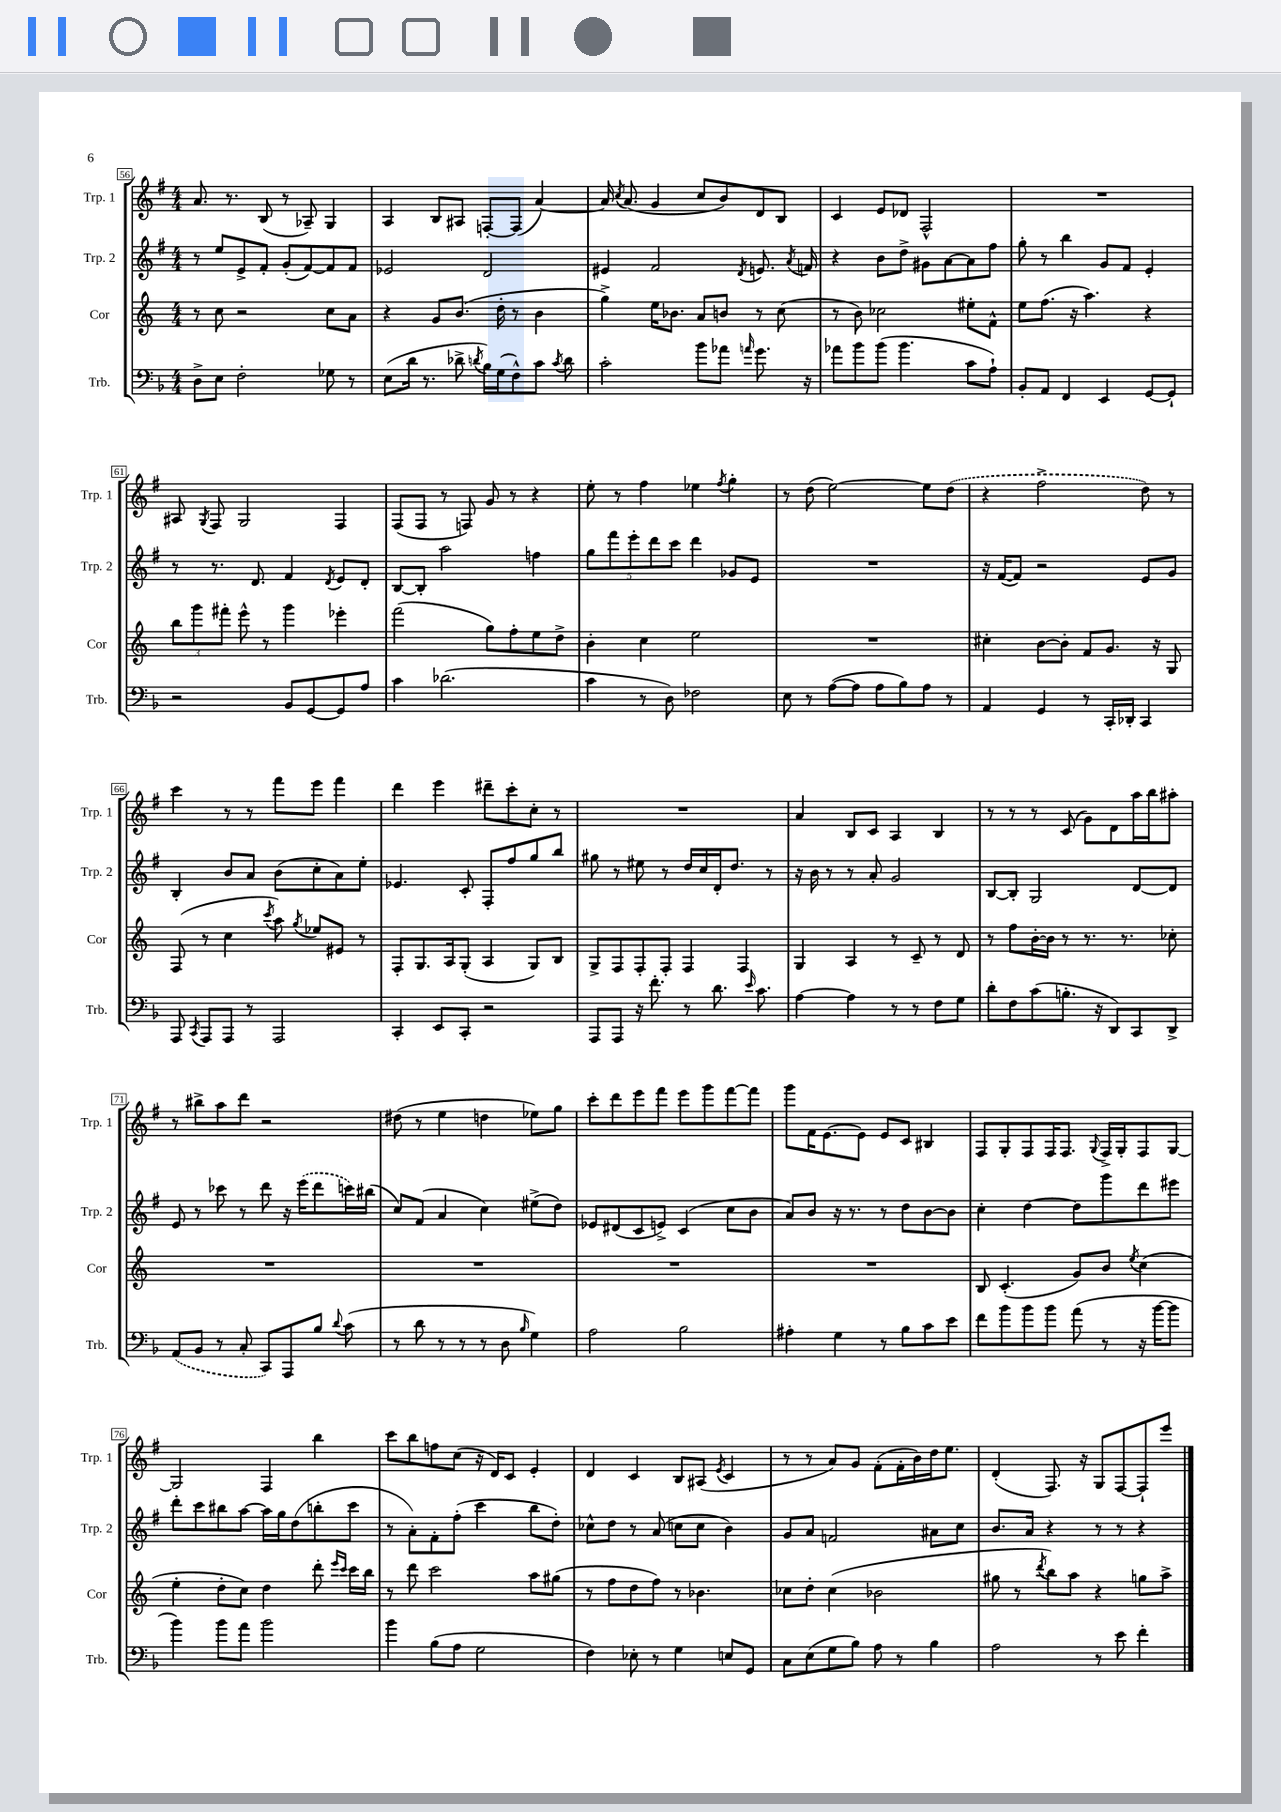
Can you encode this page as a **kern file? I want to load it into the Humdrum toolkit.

**kern	**kern	**kern	**kern
*staff4	*staff3	*staff2	*staff1
*clefF4	*clefG2	*clefG2	*clefG2
*k[b-]	*k[]	*k[f#]	*k[f#]
*M4/4	*M4/4	*M4/4	*M4/4
8D^	8r	8r	8.a
8E	8cc	8ee	.
.	.	.	8.r
2F'	2r	8e^	.
.	.	8f#'	(8B
.	.	(8g'	8r
.	.	[8f#)	8A-~)
8G-	8cc	8f#]	4G
8r	8a	8f#	.
=	=	=	=
(8E	4r	2e-	4A
16d	.	.	.
8.r	.	.	.
.	8g	.	8B
8d-^	(8.b	.	8A#
8qd	.	.	.
16B-)	.	2d	[8F'
(16G	16dd'	.	.
8F^^)	8r	.	(8F]
8c	4b	.	[4a)
8qc	.	.	.
8d	.	.	.
=	=	=	=
2c'	4gg^)	4e#	16a]
.	.	.	8qcc
.	.	.	(8.a
.	16ee	2f#	4g
.	8.b-	.	.
8b-	8a	.	8cc
8a-	8b	.	8b)
16qqa	.	8qd	.
8.g	8r	8.e	8d
.	(8cc	.	8B
.	.	8qa	.
16r	.	16f	.
=	=	=	=
8a-	8r	4r	4c
8b-	8b)	.	.
(8b-	2cc-	8b	8e
4.b-	.	8dd^	8d-
.	.	8g#	2F#^^
.	.	[8a	.
8c	8ee#'	8a]	.
8A`)	8f^^	8ff#	.
=	=	=	=
8BB-'	8ee	8gg'	1r
8AA	(8.ff	8r	.
4FF	.	4bb	.
.	16r	.	.
.	4.aa)	.	.
4EE	.	8g	.
.	.	8f#	.
[8GG	4r	4e'	.
8GG`]	.	.	.
=	=	=	=
2r	12bb	8r	8A#
.	12ggg	.	.
.	.	.	8qG
.	.	8.r	8F#
.	12fff#'	.	.
.	8eee^^	.	2G
.	.	8.d	.
.	8r	.	.
8BB-	4ggg	4f#	.
[8GG	.	.	.
.	.	8qd	.
8GG]	4eee-'	8e	4F#
8A	.	8d'	.
=	=	=	=
4c	(2fff	[8B	(8F#
.	.	8B']	8F#
(2.d-	.	2aa	8r
.	.	.	8F)
.	8gg)	.	8g
.	8ff'	.	8r
.	8ee	4ff	4r
.	8dd^	.	.
=	=	=	=
4c	4b'	10gg	8ee'
.	.	10fff#	.
.	.	.	8r
.	.	10eee'	.
8r	4cc	.	4ff#
.	.	10ddd	.
8D)	.	.	.
.	.	10ccc	.
2F-	2ee	4ddd	4ee-
.	.	.	8qff#
.	.	8g-	4gg'
.	.	8e	.
=	=	=	=
8E	1r	1r	8r
8r	.	.	(8dd
([8A	.	.	[2ee)
8A]	.	.	.
8A	.	.	.
8B-)	.	.	.
8A	.	.	8ee]
8r	.	.	(8dd
=	=	=	=
4AA	4cc#'	16r	4r
.	.	([16f#	.
.	.	8f#])	.
4GG	[8b	2r	2ff#^
.	8b']	.	.
8r	8f	.	.
16CC'	8.g	.	.
16DD-'	.	.	.
4CC	.	8e	8dd)
.	16r	.	.
.	8G	8g	8r
=	=	=	=
8AAA	(8F	4B'	4ccc
8qCC	.	.	.
8AAA	8r	.	.
8AAA	4cc	8b	8r
8r	.	8a	8r
.	8qccc	.	.
2AAA	8aa)	(8b	8fff#
.	8qgg	.	.
.	8ee-	8cc'	8eee
.	8e#	8a)	4fff#
.	8r	8ee'	.
=	=	=	=
4CC'	8F'	4.e-	4ddd
.	8.G	.	.
8EE	.	.	4eee
.	16A	.	.
8CC'	(8G'	8c'	.
2r	4A	8F#'	8ddd#~
.	.	8ff#	8ccc'
.	8G)	8gg	8cc'
.	8B	8bb	8r
=	=	=	=
8AAA	8G^	8gg#	1r
8AAA	8F	8r	.
16r	8F'	8ee#	.
8.f'	.	.	.
.	8F'	8r	.
8r	4F	16dd	.
.	.	16cc	.
8.d	.	16d'	.
.	.	8.dd	.
.	4F	.	.
16qqe	.	.	.
8.c	.	.	.
.	.	8r	.
=	=	=	=
[4A	4G	16r	4a
.	.	16b	.
.	.	8r	.
4A]	4A	8r	8B
.	.	8a'	8c
8r	8r	2g	4A
8r	8c~	.	.
8F	8r	.	4B
8G	8d	.	.
=	=	=	=
8d'	8r	[8B	8r
8F	8ff	8B']	8r
(8c	[16b'	2G	8r
.	16b]	.	.
8.B'	8r	.	(8c
.	8.r	.	8g)
16r	.	.	.
8DD)	.	.	8d
.	8.r	.	.
8CC	.	[8d	16aa
.	.	.	16bb
8DD^	8cc-'	8d]	8aa#'
=	=	=	=
(8AA	1r	8e	8r
8BB-	.	8r	8bb#^
8r	.	8ccc-	8aa
8C'	.	8r	8ddd
8CC)	.	8ddd	2r
8AAA	.	16r	.
.	.	(16eee	.
8B-	.	8ddd	.
8qqd	.	.	.
(8c	.	16ccc)	.
.	.	(16bb#	.
=	=	=	=
8r	1r	8cc)	(8dd#
8d	.	(8f#	8r
8r	.	4a	4ee
8r	.	.	.
8r	.	4cc)	4dd
8D	.	.	.
16qqB-	.	.	.
4G)	.	(8ee#^	8ee-)
.	.	8dd)	8gg
=	=	=	=
2A	1r	8e-	8ccc'
.	.	(8d#	8ddd
.	.	8c	8eee
.	.	8e^)	8fff#
2B-	.	(4c	8eee
.	.	.	8ggg
.	.	8cc	[8fff#
.	.	8b	8fff#]
=	=	=	=
4A#'	1r	8a)	8ggg
.	.	8b	16f#
.	.	.	[8.e
4G	.	16r	.
.	.	8.r	.
.	.	.	8e]
8r	.	8r	8e
8B-	.	8dd	8c
8c	.	[8b	4B#
8e	.	8b]	.
=	=	=	=
8f	8B	4cc'	8F#
8b-	(4.c'	.	8G'
8b-	.	[4dd	8F#
8b-	.	.	16F#
.	.	.	8.F#
(8a	8g)	8dd]	.
.	.	.	8qqG
8r	8b	8ggg	16F#^
.	.	.	16G'
.	8qee	.	.
16r	(4cc	8ddd	8F#
[16b-	.	.	.
8b-]	.	8eee#	[8G
=	=	=	=
4b-)	4ee'	8ddd'	2G]
.	.	8ccc	.
8b-	8dd'	8bb#	.
8a	8cc)	[8aa	.
2b-	4dd	16aa]	4F#
.	.	16gg	.
.	.	(8dd	.
.	8ddd'	8bb'	4bb
.	16qqeee	.	.
.	16qqccc	.	.
.	16ccc	8ccc	.
.	16bb	.	.
=	=	=	=
4b-	8r	8r	8ccc
.	8ddd	8a')	8bb
(8B-	2ccc	8f#'	8ff
8A	.	(8ff#'	(8cc
2G	.	4ccc	16r
.	.	.	16d)
.	.	.	8c
.	8aa	8bb	4e'
.	(8gg#	8dd')	.
=	=	=	=
4F)	8r	8cc-^^	4d
.	8ff	8dd	.
8E-'	8dd	8r	4c
8r	8ff)	(8a	.
4G	8r	8cc	8B
.	4.b-	8cc	(8A#
.	.	.	8qe
8E	.	4b)	4c
8GG	.	.	.
=	=	=	=
8C	8cc-	8g	8r
(8E	8dd'	8a	8r
8G	(4cc-	2f	8a)
8B-)	.	.	8g
8A	2b-	.	(8f#'
8r	.	.	16f#'
.	.	.	16b)
4B-	.	8a#	16dd
.	.	.	8.ee
.	.	8cc	.
=	=	=	=
2A	8gg#	8.b	(4d'
.	8r	.	.
.	.	16a	.
.	8qddd	.	.
.	8bb)	4r	8.F#)
.	8aa	.	.
.	.	.	16r
8r	4r	8r	8G
8e	.	8r	[8F#
4f'	8gg	4r	8F#`]
.	8aa^	.	8eee
==	==	==	==
*-	*-	*-	*-
